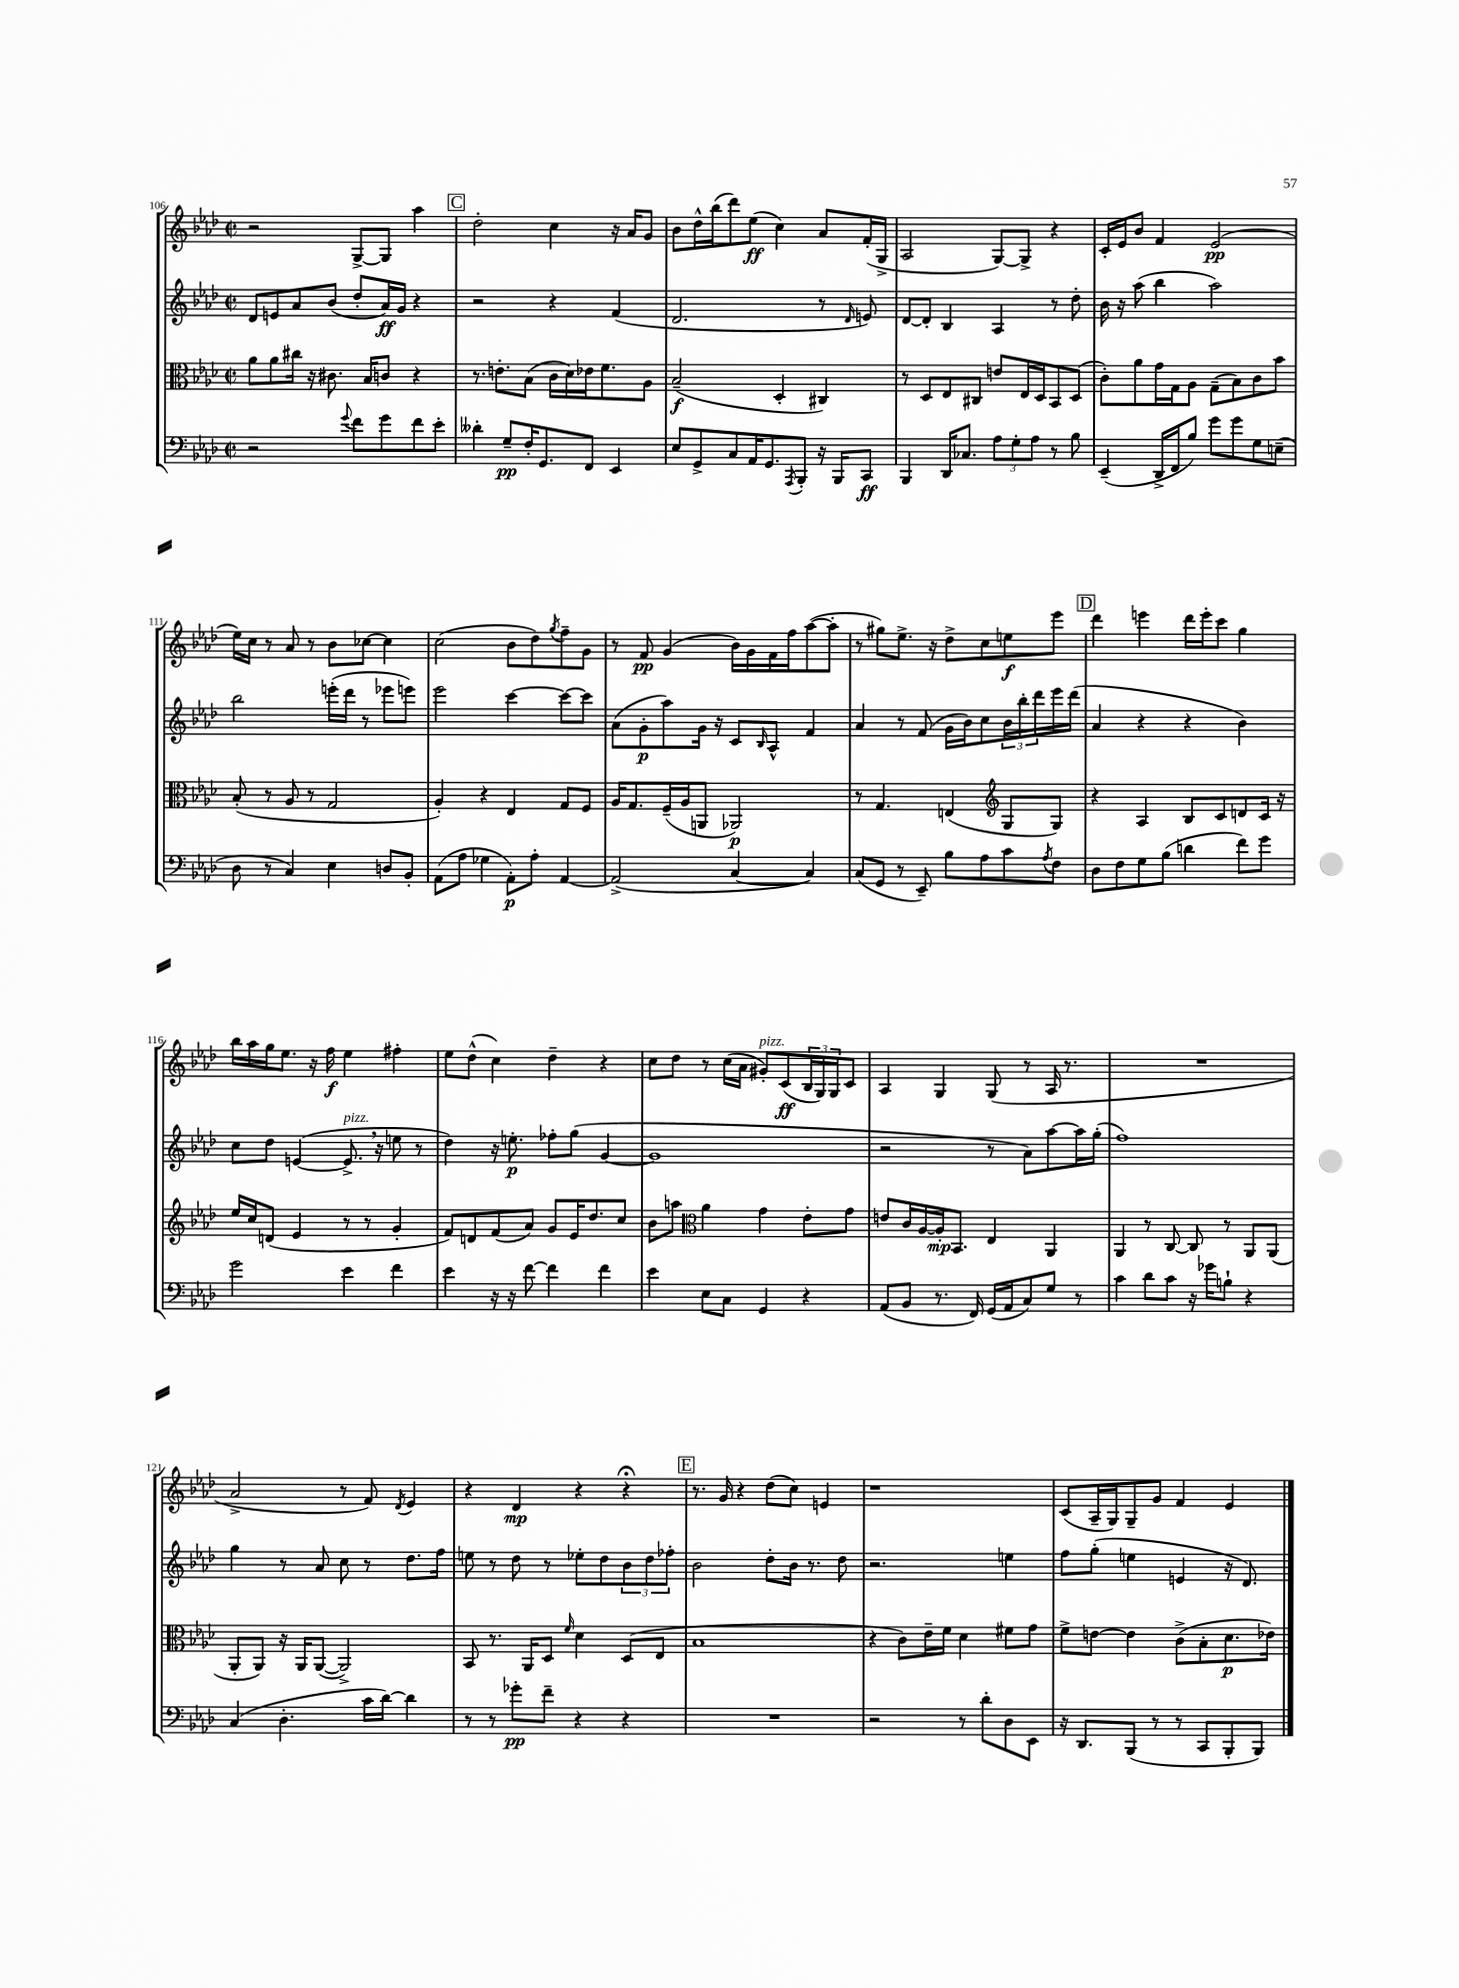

**kern	**kern	**kern	**kern
*staff4	*staff3	*staff2	*staff1
*clefF4	*clefC3	*clefG2	*clefG2
*k[b-e-a-d-]	*k[b-e-a-d-]	*k[b-e-a-d-]	*k[b-e-a-d-]
*M2/2	*M2/2	*M2/2	*M2/2
*met(c|)	*met(c|)	*met(c|)	*met(c|)
2r	8a-	8d-	2r
.	8a-	8e	.
.	16cc#	8a-	.
.	16r	.	.
.	8.c#	(8b-	.
8qqg	.	.	.
8f	.	8dd-'	[8G^
.	16B-	.	.
8g	8c	16a-)	8G]
.	.	16g	.
8f	4r	4r	4aa-
8e-'	.	.	.
=	=	=	=
4d--'	8.r	2r	2dd-'
.	8.e'	.	.
8G~	.	.	.
16F'	(8B-	.	.
8.GG	.	.	.
.	16c	4r	4cc
.	16d-)	.	.
8FF	16e-	.	.
.	8.f	.	.
4EE-	.	(4f	16r
.	.	.	16a-
.	8A-	.	8g
=	=	=	=
8E-	(2B-~	2.d-	8b-
8GG^	.	.	16dd-^^
.	.	.	(16bb-
8C	.	.	8ddd-)
16AA-	.	.	(8ee-
8.GG	.	.	.
.	4D-'	.	4cc)
8qAAA-	.	.	.
8BBB-'	.	.	.
16r	4C#)	8r	8a-
16BBB-	.	.	.
.	.	16qqd-	.
8CC	.	8e)	(16f'
.	.	.	16G^
=	=	=	=
4BBB-	8r	[8d-	2A-
.	8D-	8d-']	.
16DD-	8E-	4B-	.
8.C-	.	.	.
.	8C#	.	.
12A-	8e	4A-	[8G)
12G'	.	.	.
.	16E-	.	8G^]
12A-	.	.	.
.	16D-	.	.
8r	8BB-	8r	4r
8B-	(8D-	8dd-'	.
=	=	=	=
(4EE-~	8c')	16b-	16c'
.	.	16r	16e-
.	8a-	(8aa-	8b-
16DD-^	16g	4bb-	4f
16FF	16G	.	.
8B-)	8A-	.	.
8g	(8G~	2aa-)	(2e-
8g	8B-)	.	.
8G	8c	.	.
(8E~	8b-	.	.
=	=	=	=
8D-	(8B-'	2bb-	16ee-)
.	.	.	16cc
8r	8r	.	8r
4C)	8A-	.	8a-
.	8r	.	8r
4E-	2G	(16eee'	8b-
.	.	16ddd-	.
.	.	8r	[8cc-
8D	.	8eee-	4cc-]
8BB-'	.	8eee)	.
=	=	=	=
(8AA-	4A-')	2eee-	(2cc
8A-	.	.	.
4G-	4r	.	.
8AA-')	4E-	[4ccc	8b-
8A-'	.	.	8dd-)
.	.	.	8qgg
[4AA-	8G	8ccc_	8ff~
.	8F	8ccc]	8g
=	=	=	=
(2AA-^]	16A-	(8a-	8r
.	8.G	.	.
.	.	8g'	8f
.	(16F~	8aa-)	(4g
.	16A-	.	.
.	8AA	16g	.
.	.	16r	.
[4C	2AA-)	8c	16b-)
.	.	.	16g
.	.	16qqB-	.
.	.	8A-^^	16f
.	.	.	16ff
4C])	.	4f	([8aa-
.	.	.	8aa-']
=	=	=	=
(8C	8r	4a-	8r
8GG	4.G	.	8gg#)
8r	.	8r	8.ee-^
8EE-~)	.	(8f	.
.	.	.	16r
8B-	(4E	16g	8dd-^
.	.	16b-)	.
8A-	.	8cc	8cc
*	*clefG2	*	*
8c	8G	24b-	8ee
.	.	24bb-'	.
.	.	24ddd-	.
8qA-	.	.	.
8F	8G)	16eee-	8eee-
.	.	(16ddd-	.
=	=	=	=
8D-	4r	4a-	4ddd-
8F	.	.	.
8G	4A-	4r	4eee
(8B-	.	.	.
4d	8B-	4r	16ddd-
.	.	.	16eee'
.	8c	.	8ccc
8f)	8d	4b-)	4gg
8g	16c	.	.
.	16r	.	.
=	=	=	=
2g	16ee-	8cc	16bb-
.	16cc	.	16aa-
.	(8d	8dd-	16gg
.	.	.	8.ee-
.	4e-	([4e	.
.	.	.	16r
.	.	.	16ff
4e-	8r	8.e^]	4ee-
.	8r	.	.
.	.	16r	.
4f	4g'	8ee	4ff#'
.	.	8r	.
=	=	=	=
4e-	8f)	4dd-)	8ee-
.	8d	.	(8dd-^^
16r	(8f	16r	4cc)
16r	.	8.ee'	.
[8f	8a-)	.	.
4f]	8g	8ff-'	4dd-~
.	16e-	(8gg	.
.	8.dd-	.	.
4f	.	[4g	4r
.	8cc	.	.
=	=	=	=
4e-	8b-	1g]	8cc
.	8aa	.	8dd-
*	*clefC3	*	*
8E-	4a-	.	8r
8C	.	.	(16cc
.	.	.	16a-
4GG	4g	.	8g#')
.	.	.	(8c
4r	8e-'	.	24B-
.	.	.	24G)
.	.	.	24G
.	8g	.	8c
=	=	=	=
(8AA-	8e	2r	4A-
8BB-	16c	.	.
.	[16A-	.	.
8.r	16A-']	.	4G
.	8.BB-	.	.
16FF)	.	.	.
(16GG	4E-	8r	(8G
16AA-	.	.	.
8C)	.	8a-)	8r
8G	4AA-	[8aa-	16A-
.	.	.	8.r
8r	.	16aa-]	.
.	.	(16gg'	.
=	=	=	=
4c	4AA-	1ff)	1r
8d-	8r	.	.
8c	[8C	.	.
16r	8C]	.	.
16g-	.	.	.
8B`	8r	.	.
4r	8AA-	.	.
.	(8AA-	.	.
=	=	=	=
(4C	8AA-'	4gg	2a-^
.	8AA-)	.	.
4.D-'	16r	8r	.
.	16AA-	.	.
.	([8AA-	8a-	.
.	2AA-^])	8cc	8r
16c	.	8r	8f)
[16d-)	.	.	.
.	.	.	8qd-
4d-]	.	8.dd-	4e-
.	.	16ff	.
=	=	=	=
8r	8BB-	8ee	4r
8r	8.r	8r	.
8g-'	.	8dd-	4d-
.	16AA-	.	.
8f~	8D-	8r	.
.	16qqf	.	.
4r	4d-	8ee-'	4r
.	.	8dd-	.
4r	(8D-	12b-	4r;
.	.	12dd-	.
.	8E-	.	.
.	.	12ff-'	.
=	=	=	=
1r	1B-	2b-	8.r
.	.	.	16g
.	.	.	4r
.	.	8dd-'	(8dd-
.	.	16b-	8cc)
.	.	8.r	.
.	.	.	4e
.	.	8dd-	.
=	=	=	=
2r	4r	2.r	1r
.	8c)	.	.
.	16e-~	.	.
.	16f	.	.
8r	4d-	.	.
8d-'	.	.	.
8D-	8f#	4ee	.
8EE-	8g	.	.
=	=	=	=
16r	8f^	8ff	(8c
8.DD-	.	.	.
.	[8e	(8gg'	16A-~
.	.	.	16G)
(8BBB-	4e]	4ee	8G~
8r	.	.	8g
8r	(8c^	4e	4f
8CC	8B-'	.	.
8BBB-'	8.d-	16r	4e-
.	.	8.d-)	.
8BBB-)	.	.	.
.	16e-)	.	.
==	==	==	==
*-	*-	*-	*-
